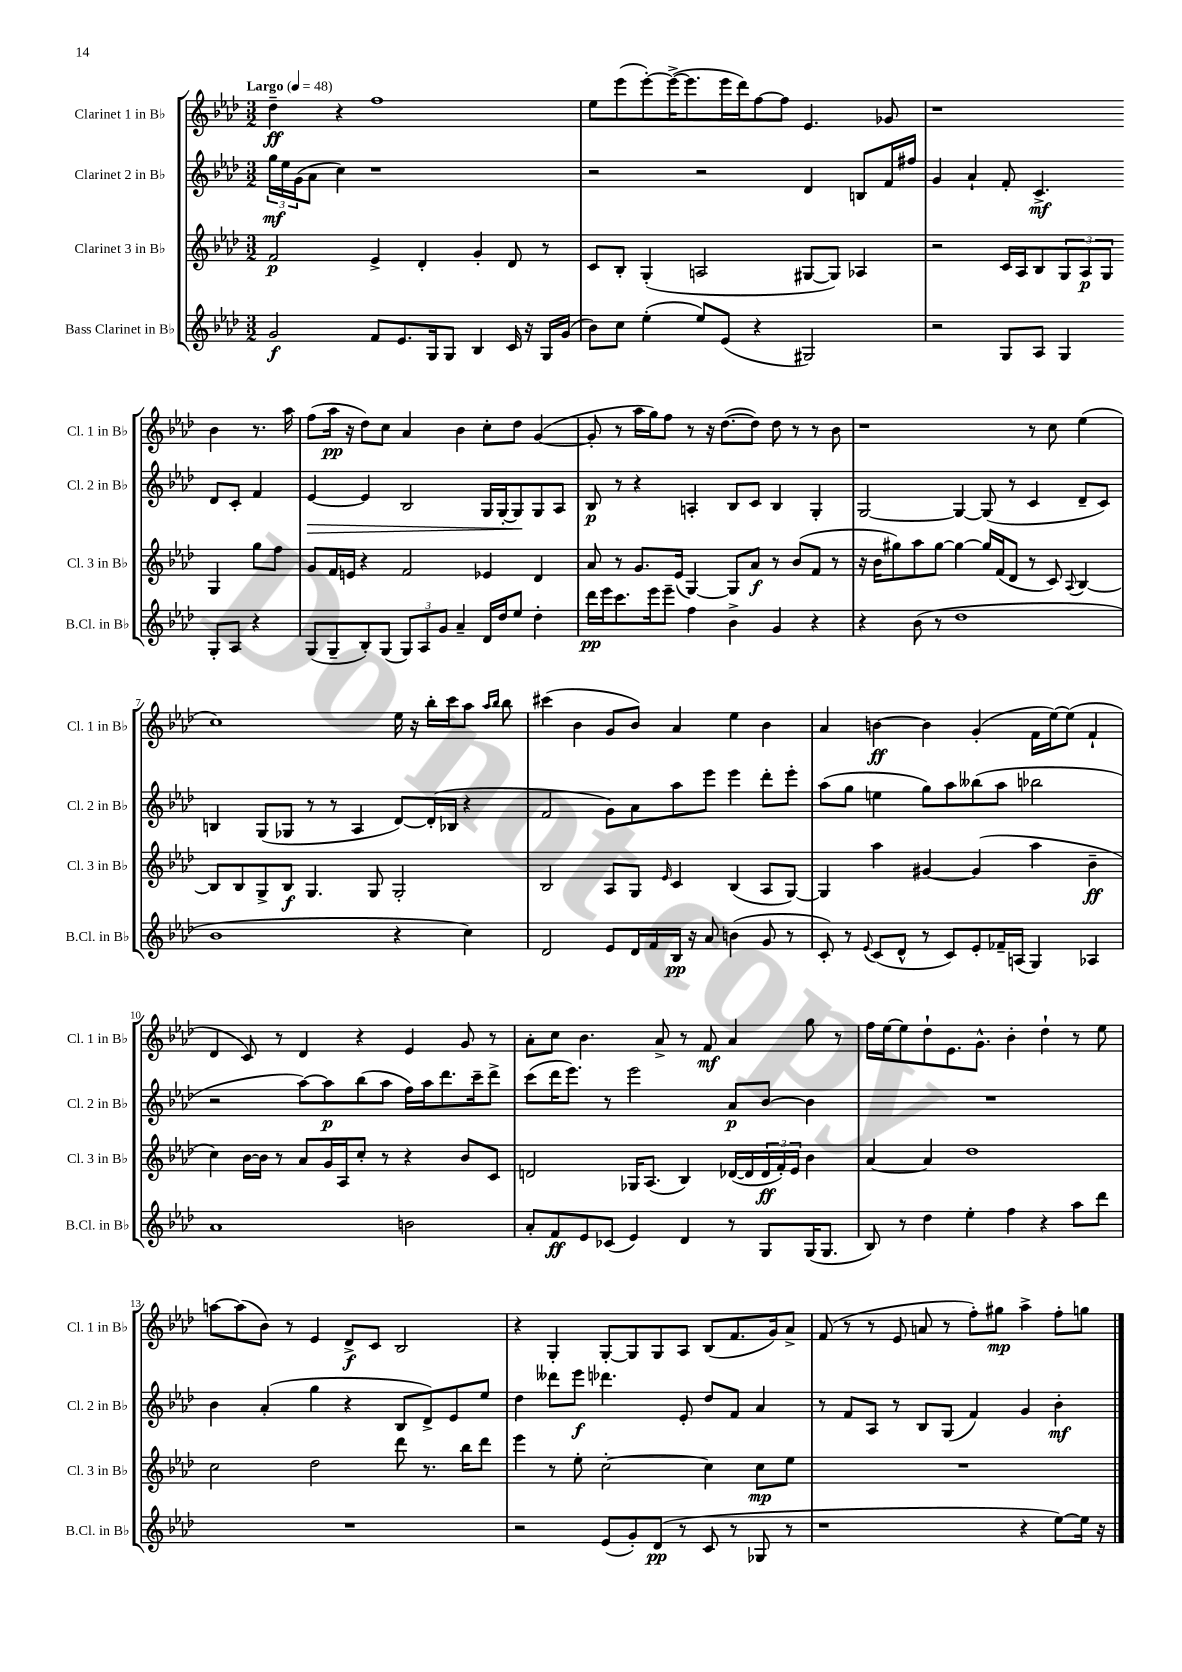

**kern	**kern	**kern	**kern
*staff4	*staff3	*staff2	*staff1
*clefG2	*clefG2	*clefG2	*clefG2
*k[b-e-a-d-]	*k[b-e-a-d-]	*k[b-e-a-d-]	*k[b-e-a-d-]
*M3/2	*M3/2	*M3/2	*M3/2
*MM48	*MM48	*MM48	*MM48
2g/	2f/	24gg\LL	4dd-~\
.	.	24ee-\	.
.	.	(24g\J	.
.	.	8a-\J	.
.	.	4cc\)	4r
8f/L	4e-^/	1r	1ff
8.e-/	.	.	.
.	4d-'/	.	.
16G/k	.	.	.
8G/J	.	.	.
4B-/	4g'/	.	.
16c/	8d-/	.	.
16r	.	.	.
16G/LL	8r	.	.
(16g/JJ	.	.	.
=	=	=	=
8b-\L)	8c/L	2r	8ee-\L
8cc\J	8B-'/J	.	(8eee-\
(4ee-'\	(4G'/	.	[8eee-'\)
.	.	.	(16eee-^\_K
.	.	.	8.eee-\]
8ee-/L)	2A/	2r	.
(8e-/J	.	.	16eee-\L
.	.	.	16ddd-\J)
4r	.	.	[8ff\
.	.	.	8ff\]J
2G#/)	[8G#/L	4d-/	4.e-/
.	8G#/]J)	.	.
.	4A-/	8B/L	.
.	.	16f/L	8g-/
.	.	16ff#/JJ	.
=	=	=	=
2r	2r	4g/	1r
.	.	4a-`/	.
8G/L	16c/LL	8f'/	.
.	16A-/J	.	.
8A-/J	8B-/	4.c^/	.
4G/	12G/	.	.
.	12A-/	.	.
.	12G/J	.	.
8G'/L	4G/	8d-/L	4b-\
8A-/J	.	8c'/J	.
4r	8gg\L	4f/	8.r
.	8ff\J	.	.
.	.	.	16aa-\
=	=	=	=
(8G/L	8g/L	[4e-/	(8ff\L
8G~/	16f/L	.	16aa-\Jk
.	16e/JJ	.	16r
8B-'/)	4r	4e-/]	8dd-\L)
(8G/J	.	.	8cc\J
12G/L)	2f/	2B-/	4a-/
12A-/	.	.	.
12g/J	.	.	.
4a-~/	.	.	4b-\
16d-/LL	4e-/	16G/LL	8cc'\L
16dd-/J	.	[16G'/J	.
8ee-/J	.	8G/]	8dd-\J
4dd-'\	4d-/	8G/	([4g/
.	.	8A-/J	.
=	=	=	=
16ddd-\LL	8a-/	8B-/	8g'/]
16eee-\J	.	.	.
8.ccc\	8r	8r	8r
.	8.g/L	4r	16aa-\LL
16eee-\k	.	.	16gg\J)
8eee-~\J	.	.	8ff\J
.	(16e-/Jk	.	.
4ff\	[4G/)	4A'/	8r
.	.	.	16r
.	.	.	([8.dd-\L
4b-^\	8G/]L	8B-/L	.
.	8a-/J	8c/J	8dd-\]J)
4g/	8r	4B-/	8dd-\
.	(8b-/L	.	8r
4r	8f/J	4G'/	8r
.	8r	.	8b-\
=	=	=	=
4r	16r	[2G/	1r
.	16b-\LK	.	.
.	8gg#\)	.	.
(8b-\	8aa-\	.	.
8r	[8gg#\J	.	.
1dd-	4gg#\_	4G/_	.
.	16gg#/]LL	(8G/]	.
.	(16f/J	.	.
.	8d-/J	8r	.
.	8r	4c/	8r
.	8c/)	.	8cc\
.	8qqA-/	.	.
.	[4B-/	8d-~/L	(4ee-\
.	.	8c/J)	.
=	=	=	=
1b-	8B-/]L	4B/	1cc)
.	8B-/	.	.
.	8G^/	(8G/L	.
.	8B-/J	8G-/J	.
.	4.G/	8r	.
.	.	8r	.
.	.	4A-/	.
.	8G/	.	.
4r	2G'/	[8d-/L)	16ee-\
.	.	.	16r
.	.	(16d-'/]L	16bb-'\LL
.	.	16B-/JJ	16ccc\J
4cc\)	.	4r	8aa-\J
.	.	.	16qqaa-/LL
.	.	.	16qqbb-/JJ
.	.	.	8bb-\
=	=	=	=
2d-/	2B-/	2f/	(4ccc#\
.	.	.	4b-\
8e-/L	8A-/L	8g\L)	8g/L
16d-/L	8G/J	8a-\	8b-/J)
16f/	.	.	.
.	16qqe-/	.	.
16B-/JJ	4c/	8aa-\	4a-/
16r	.	.	.
8a-/	.	8eee-\J	.
(4b\	(4B-/	4eee-\	4ee-\
8g/	8A-/L	8ddd-'\L	4b-\
8r	[8G/J)	8eee-'\J	.
=	=	=	=
8c'/)	4G/]	(8aa-\L	4a-/
8r	.	8gg\J	.
8qqe-/	.	.	.
(8c/L	4aa-\	4ee\	[4b\
8d-^^/J	.	.	.
8r	[4g#/	8gg\L)	4b\]
8c/L)	.	8aa-\	.
8e-'/	(4g#/]	(8bb--\	(4g'/
16f-~/L	.	8aa-\J	.
(16A/JJ	.	.	.
4G/)	4aa-\	2bb-\	16f\LL
.	.	.	[16ee-\J)
.	.	.	(8ee-\]J
4A-/	4b-~\	.	4f`/
=	=	=	=
1a-	4cc\)	2r	4d-/
.	[16b-\LL	.	8c/)
.	16b-\]JJ	.	.
.	8r	.	8r
.	8a-/L	[8aa-\L)	4d-/
.	16g/L	8aa-\]	.
.	16A-/J	.	.
.	8cc'/J	(8bb-\	4r
.	8r	8aa-\J	.
2b\	4r	16ff\LL)	4e-/
.	.	16aa-\J	.
.	.	8.ddd-\	.
.	8b-/L	.	8g/
.	.	16ccc~\k	.
.	8c/J	8ddd-^\J	8r
=	=	=	=
8a-'/L	2d/	(8ccc\L	8a-'\L
8f/	.	16ddd-\K	8cc\J
.	.	8.eee-\J)	.
8e-/	.	.	4.b-\
(8c-/J	.	8r	.
4e-/)	16G-/LK	2eee-\	.
.	(8.A-/J	.	.
.	.	.	8a-^/
4d-/	4B-/)	.	8r
.	.	.	8f/
8r	([16d-/LL	8a-/L	4a-/
.	16d-/]	.	.
8G/L	24d-/	[8b-/J	.
.	24f'/)	.	.
.	24e-/JJ	.	.
(16G/K	4b-\	4b-\]	8gg\
8.G/J	.	.	.
.	.	.	8r
=	=	=	=
8B-/)	[4a-/	1.r	16ff\LL
.	.	.	[16ee-\J
8r	.	.	8ee-\]
4dd-\	4a-/]	.	8dd-`\
.	.	.	8.e-\
4ee-'\	1dd-	.	.
.	.	.	8.g^^\J
4ff\	.	.	4b-'\
4r	.	.	4dd-`\
8aa-\L	.	.	8r
8ddd-\J	.	.	8ee-\
=	=	=	=
1.r	2cc\	4b-\	[8aa\L
.	.	.	(8aa\]
.	.	(4a-'/	8b-\J)
.	.	.	8r
.	2dd-\	4gg\	4e-/
.	.	4r	8d-^/L
.	.	.	8c/J
.	8ddd-\	8B-/L	2B-/
.	8.r	8d-^/)	.
.	.	8e-/	.
.	16bb-\LK	.	.
.	8ddd-\J	8ee-/J	.
=	=	=	=
2r	4eee-\	4dd-\	4r
.	8r	8ddd--\L	4G'/
.	8ee-'\	8eee-\J	.
(8e-/L	[2cc'\	4.ddd-\	[8G'/L
8g'/)	.	.	8G/]
(8d-/J	.	.	8G/
8r	.	8e-'/	8A-/J
8c/	4cc\]	8dd-/L	(8B-/L
8r	.	8f/J	8.f/
8G-/	8cc\L	4a-/	.
.	.	.	16g/k)
8r	8ee-\J	.	8a-^/J
=	=	=	=
1r	1.r	8r	(8f/
.	.	8f/L	8r
.	.	8A-/J	8r
.	.	8r	8e-/
.	.	8B-/L	8a/
.	.	(8G/J	8r
.	.	4f/)	8ff'\L)
.	.	.	8gg#\J
4r	.	4g/	4aa-^\
[8ee-\L)	.	4b-'\	8ff'\L
16ee-\]Jk	.	.	8gg\J
16r	.	.	.
==	==	==	==
*-	*-	*-	*-
